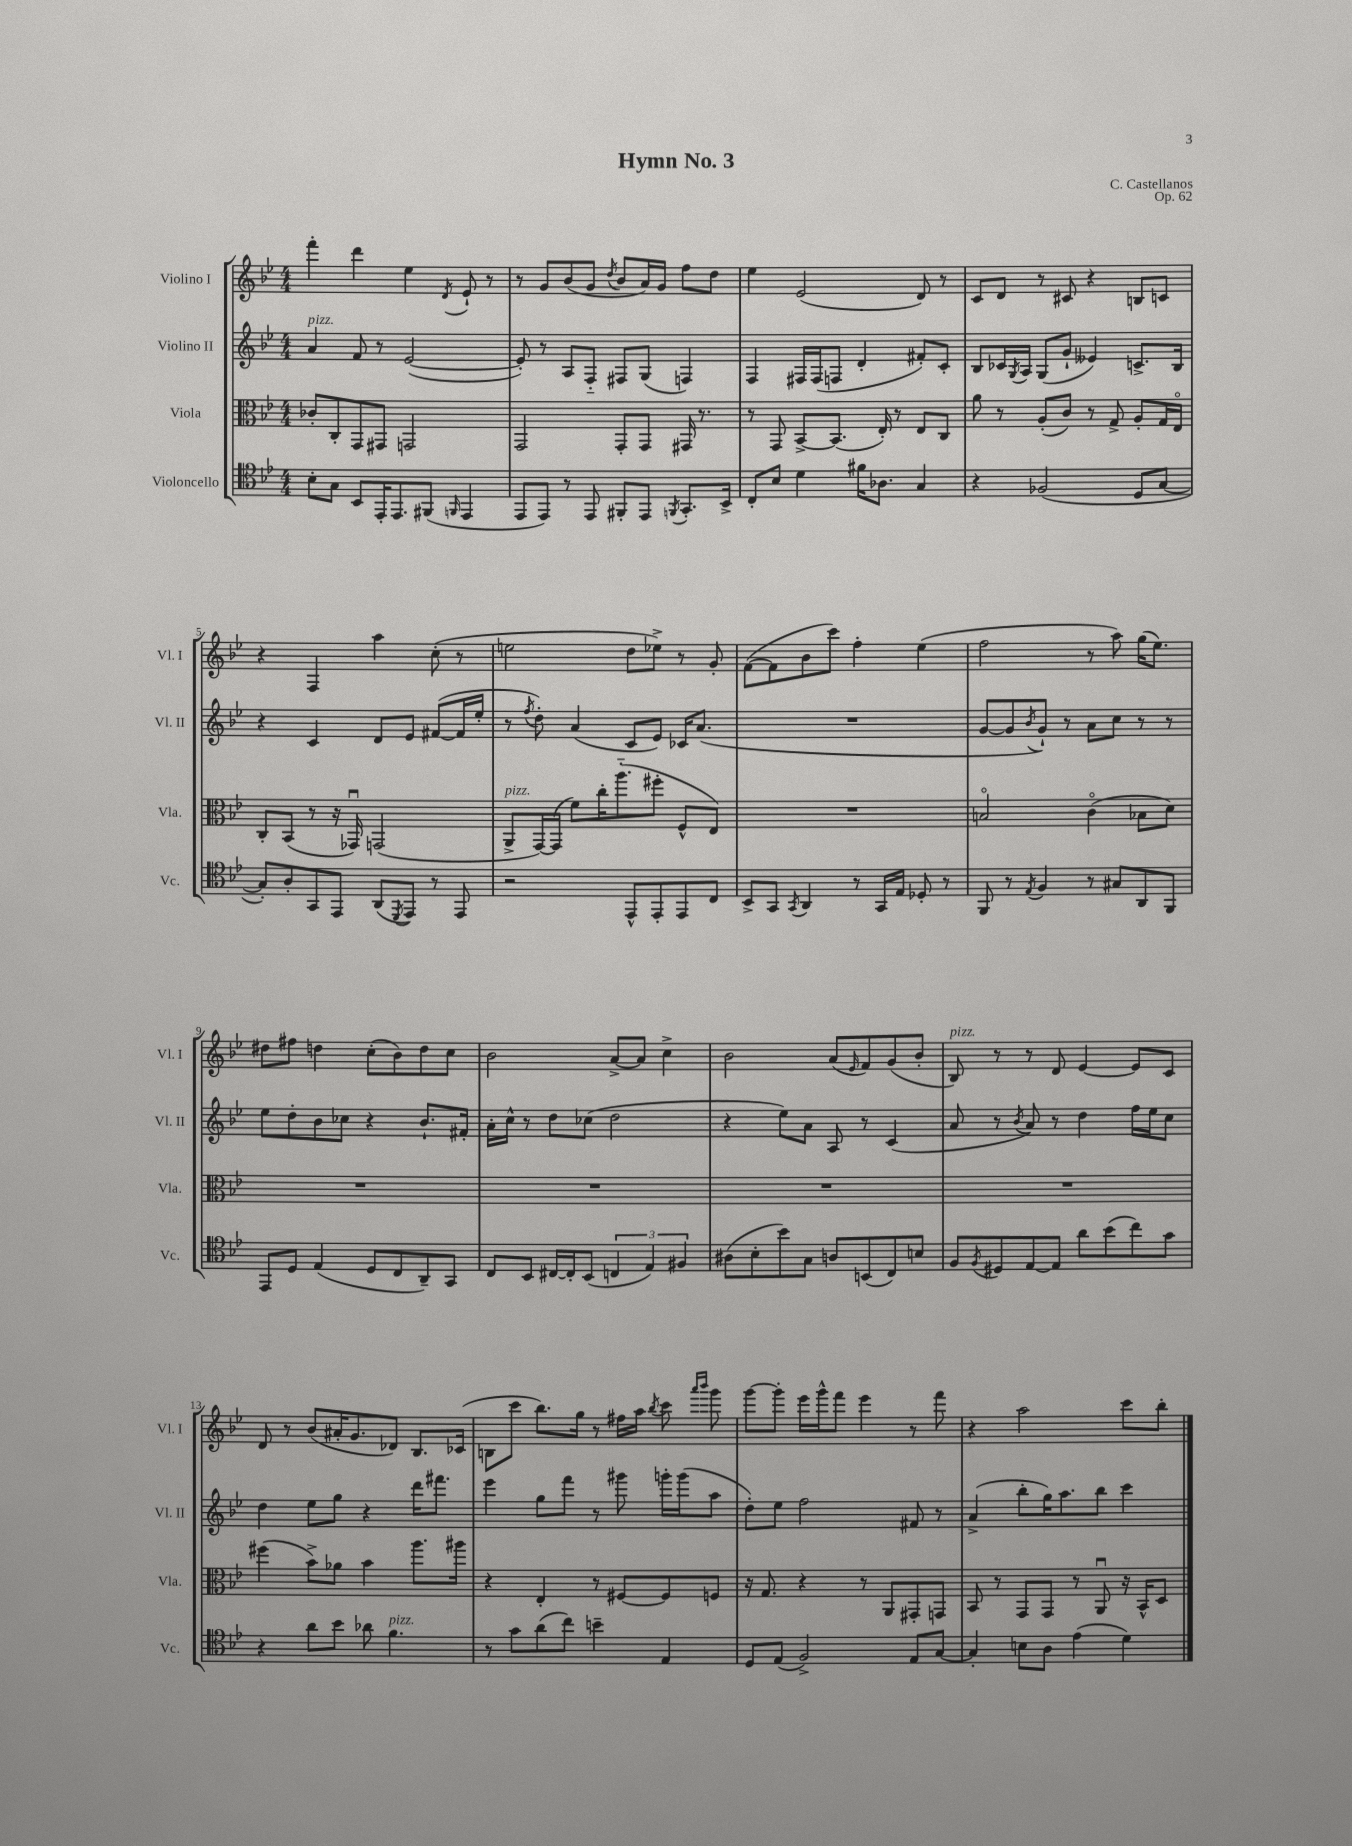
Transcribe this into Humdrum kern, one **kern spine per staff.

**kern	**kern	**kern	**kern
*staff4	*staff3	*staff2	*staff1
*clefC4	*clefC3	*clefG2	*clefG2
*k[b-e-]	*k[b-e-]	*k[b-e-]	*k[b-e-]
*M4/4	*M4/4	*M4/4	*M4/4
8B-'	8c-'	4a	4fff'
8G	8C'	.	.
8BB-	8GG	8f	4ddd
16EE-'	8GG#	8r	.
8.EE-	.	.	.
.	2GG	([2e-	4ee-
(8FF#	.	.	.
16qqFF	.	.	8qd
4EE-	.	.	8e-`
.	.	.	8r
=	=	=	=
8EE-	2GG	8e-'])	8r
8EE-)	.	8r	8g
8r	.	8A	(8b-
8EE-	.	8F'~	8g
.	.	.	8qdd
8FF#'	8GG'	8F#	8b-
8EE-	8GG	(8G	16a)
.	.	.	16g
8qFF	.	.	.
8.GG'	16GG#	4F)	8ff
.	8.r	.	.
.	.	.	8dd
16BB-^	.	.	.
=	=	=	=
8C'	8r	4F	4ee-
8B-	8GG	.	.
4d	[8BB-^	16F#	(2e-
.	.	(16F#	.
.	(8.BB-]	8F	.
16f#	.	4d'	.
8.A-	16E-')	.	.
.	8r	.	.
4G	8E-	8f#')	8d)
.	8C	8c'	8r
=	=	=	=
4r	8a	8B-	8c
.	8r	16c-	8d
.	.	8qG	.
.	.	16A	.
(2F-	(8A'	(8G	8r
.	8c)	8g`	8c#
.	8r	4e--)	4r
.	8G^	.	.
8D	8A'	8.c^	8B
[8G	16G	.	8c
.	16E-o	16B-	.
=	=	=	=
8G'])	8C'	4r	4r
8A'	(8BB-	.	.
8GG	8r	4c	4F
8EE-	16r	.	.
.	16GG-u)	.	.
(8AA	(2GG	8d	4aa
8qDD	.	.	.
8EE-)	.	8e-	.
8r	.	([8f#	(8cc'
8EE-	.	16f#]	8r
.	.	16ee-'	.
=	=	=	=
2r	8AA^	8r	2ee
.	.	8qff	.
.	[16GG)	8dd')	.
.	(16GG]	.	.
.	8f)	(4a	.
.	16cc'	.	.
.	(8.aa'~	.	.
8EE-^^	.	8c	8dd
8EE-'	8ff#'	8e-)	8ee-^)
8EE-	8F^^	16c-	8r
.	.	(8.a	.
8C	8E-)	.	8g'
=	=	=	=
8BB-^	1r	1r	([8f
8GG	.	.	8f]
8qGG	.	.	.
4AA	.	.	8b-
.	.	.	8ccc)
8r	.	.	4ff'
16GG	.	.	.
16E-	.	.	.
8D-'	.	.	(4ee-
8r	.	.	.
=	=	=	=
8FF	2Bo	[8g	2ff
8r	.	8g]	.
8qE-	.	8qb-	.
4F	.	8g`)	.
.	.	8r	.
8r	(4co	8a	8r
8G#	.	8cc	8aa)
8AA	8B-	8r	(16gg
.	.	.	8.ee-)
8FF	8d)	8r	.
=	=	=	=
8EE-	1r	8ee-	8dd#
8D	.	8dd'	8ff#
(4E-	.	8b-	4dd
.	.	8cc-	.
8D	.	4r	(8cc'
8C	.	.	8b-)
8AA~)	.	8.b-`	8dd
8GG	.	.	8cc
.	.	16f#'	.
=	=	=	=
8C	1r	16a'	2b-
.	.	16cc^^	.
8BB-	.	8r	.
[16C#	.	8dd	.
16C#']	.	.	.
(8BB-	.	(8cc-	.
6C	.	2dd	[8a^
.	.	.	8a]
6E-)	.	.	.
.	.	.	4cc^
6F#	.	.	.
=	=	=	=
(8A#	1r	4r	2b-
8B-'	.	.	.
8b-)	.	8ee-)	.
8G	.	8a	.
8A	.	8A	(8a
.	.	.	16qqe-
(8BB	.	8r	8f)
8C)	.	(4c	(8g
8B	.	.	8b-'
=	=	=	=
8F	1r	8a	8B-)
8qF	.	.	.
8D#	.	8r	8r
.	.	8qb-	.
[8E-	.	8a)	8r
8E-]	.	8r	8d
8a	.	4dd	[4e-
(8b-	.	.	.
8cc)	.	16ff	8e-]
.	.	16ee-	.
8g	.	8cc	8c
=	=	=	=
4r	(4ff#	4dd	8d
.	.	.	8r
8a	8b-^)	8ee-	(8b-
8b-	8a-	8gg	16a#'
.	.	.	8.g
8a-	4b-	4r	.
4.f	.	.	8d-)
.	8.aa	16ddd	8.B-
.	.	8.fff#	.
.	16aa#	.	(16c-
=	=	=	=
8r	4r	4eee-	8B
8g	.	.	8ccc
(8a	4E-'	8gg	8.bb-)
8cc)	.	8fff	.
.	.	.	16gg
4b~	8r	8r	8r
.	[8F#	8ggg#	16ff#
.	.	.	16aa
.	.	.	8qbb-
4E-	8F#]	16ggg'	8ccc
.	.	(16ggg	.
.	.	.	16qqaaa
.	.	.	16qqbbb-
.	8F	8aa	8ggg
=	=	=	=
8D	16r	8dd')	[8ggg
.	8.G	.	.
(8E-	.	8ee-	8ggg']
2F^)	4r	2ff	16eee-
.	.	.	16ggg^^
.	.	.	8fff
.	8r	.	4eee-
.	8AA	.	.
8E-	8GG#'	8f#	8r
[8G	8GG	8r	8fff
=	=	=	=
4G']	8BB-	(4a^	4r
.	8r	.	.
8B	8GG	8bb-'	2aa
8A	8GG	16gg)	.
.	.	8.aa	.
(4e-	8r	.	.
.	8AAu	8bb-	.
4d)	16r	4ccc	8ccc
.	16BB-^^	.	.
.	8D	.	8bb-'
==	==	==	==
*-	*-	*-	*-
